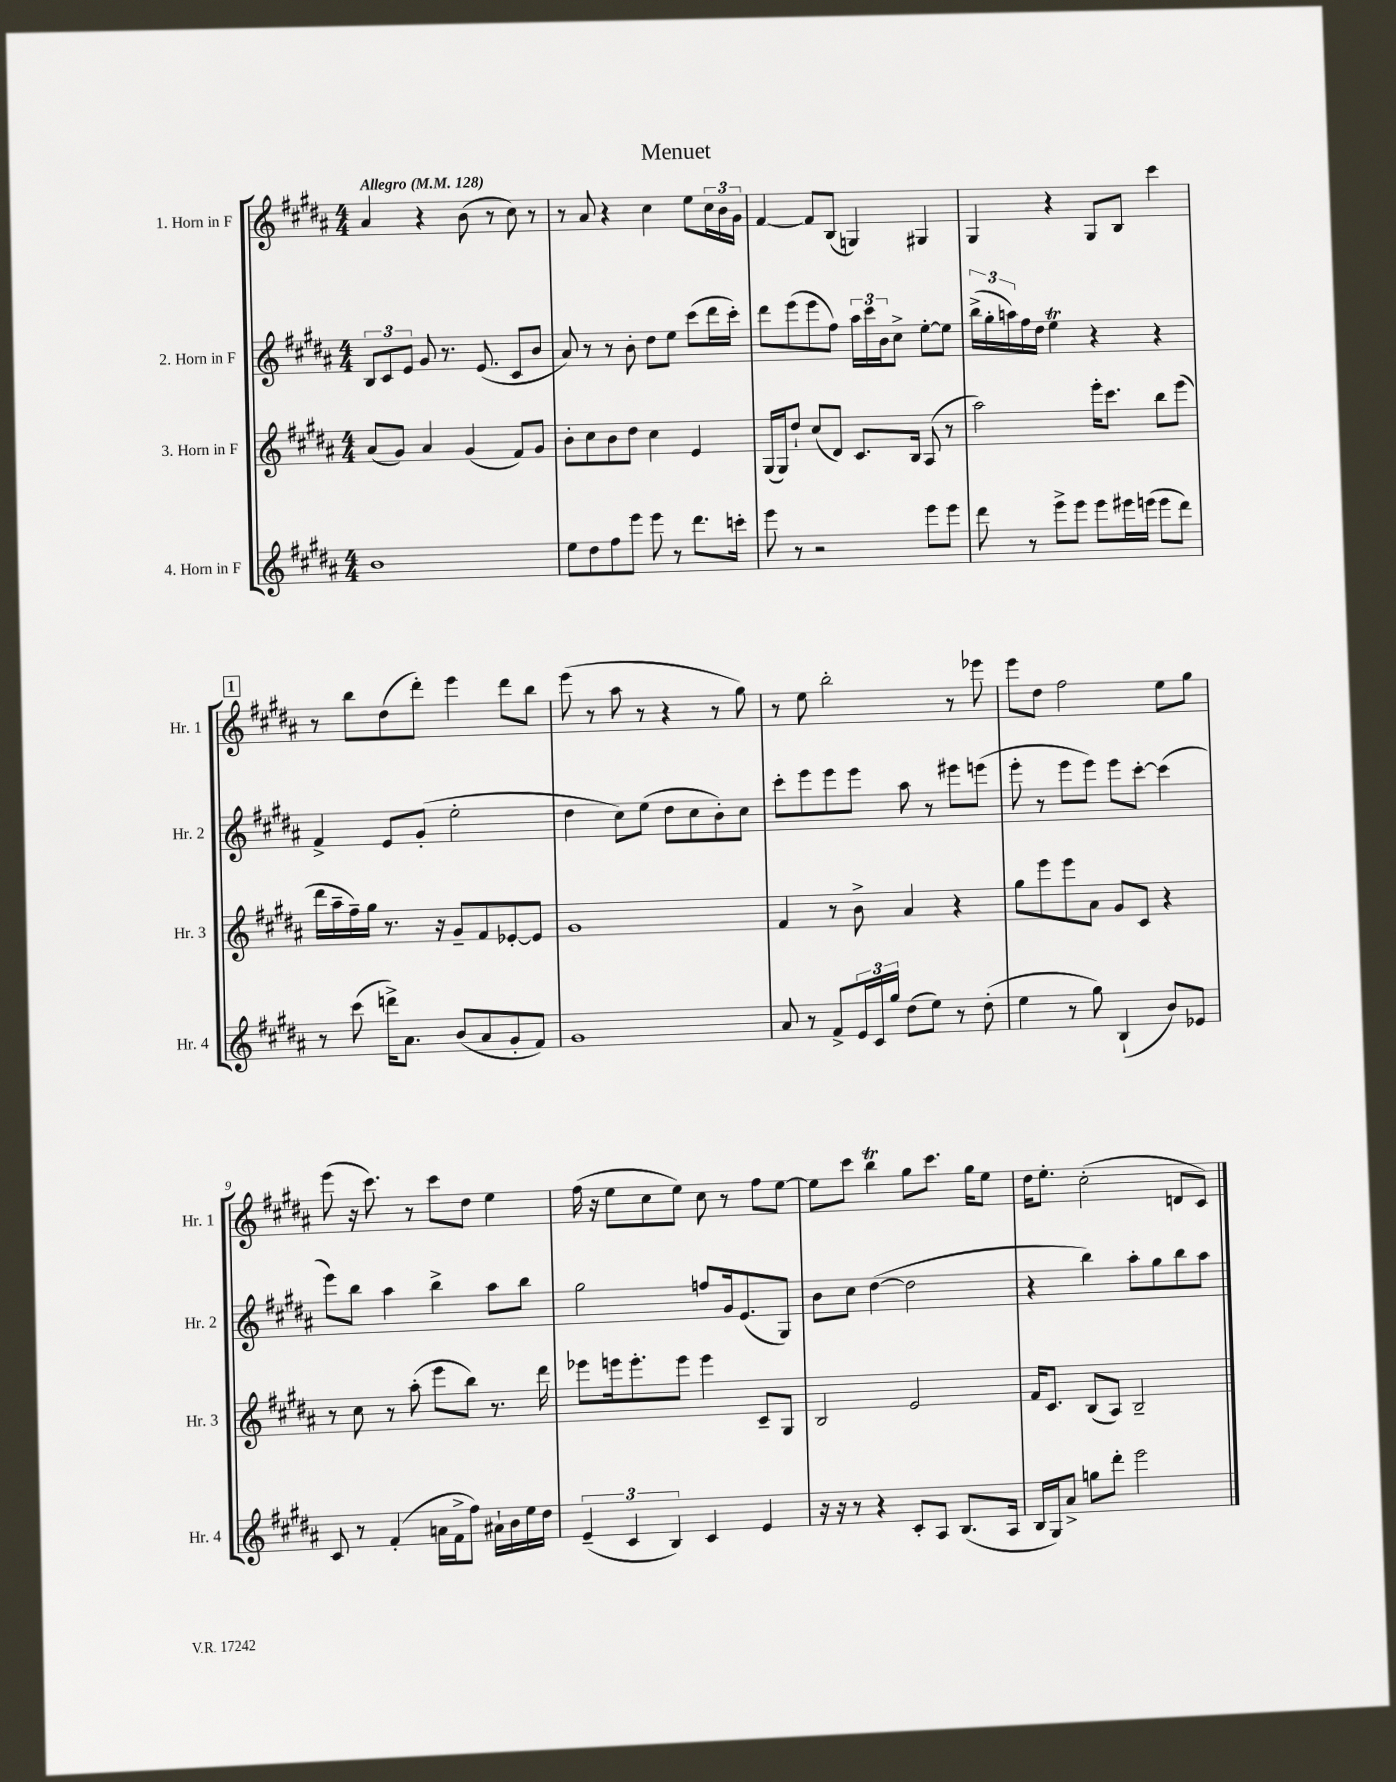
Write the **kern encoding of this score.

**kern	**kern	**kern	**kern
*part4	*part3	*part2	*part1
*staff4	*staff3	*staff2	*staff1
*I"4. Horn in F	*I"3. Horn in F	*I"2. Horn in F	*I"1. Horn in F
*I'Hr. 4	*I'Hr. 3	*I'Hr. 2	*I'Hr. 1
*clefG2	*clefG2	*clefG2	*clefG2
*k[f#c#g#d#a#]	*k[f#c#g#d#a#]	*k[f#c#g#d#a#]	*k[f#c#g#d#a#]
*M4/4	*M4/4	*M4/4	*M4/4
*MM128	*MM128	*MM128	*MM128
=1	=1	=1	=1
!	!	!	!LO:TX:a:B:t=Allegro
1b	(8a#/L	12B/L	4a#/
.	.	12c#/	.
.	8g#/J)	.	.
.	.	12e/J	.
.	4a#/	8g#/	4r
.	.	8.r	.
.	(4g#/	.	(8b\
.	.	(8.e/	.
.	.	.	8r
.	8f#/L)	8c#/L	8cc#\)
.	8g#/J	8b/J	8r
=2	=2	=2	=2
8ee\L	8b'\L	8a#/)	8r
8dd#\	8cc#\	8r	8a#/
8ff#\	8b\	8r	4r
8eee\J	8dd#\J	8b'\	.
8eee\	4cc#\	8dd#\L	4cc#\
8r	.	8ee\J	.
8.ddd#\L	4e/	(8ccc#\L	8ee\L
.	.	16ddd#\L	24cc#\L
.	.	.	24b\
16cccn'\Jk	.	16ccc#'\JJ)	.
.	.	.	24g#\JJ
=3	=3	=3	=3
8eee\	(16G#/LL	8ddd#\L	[4f#/
.	16G#/J)	.	.
8r	8dd#`/J	(8eee\	.
2r	(8cc#/L	8eee\	8f#/L]
.	8d#/J)	8ff#\J)	(8B/J
.	8.c#/L	24aa#\LL	4Gn/)
.	.	24ccc#\	.
.	.	24b\J	.
.	.	8cc#^\J	.
.	16B/Jk	.	.
8eee\L	(8A#/	[8ee'\L	4G#X/
8eee\J	8r	8ee\J]	.
=4	=4	=4	=4
8ddd#\	2aa#\)	(24bb^\LL	4G#/
.	.	24gg#'\	.
.	.	24aan\)	.
8r	.	16ff#\	.
.	.	16dd#\JJ	.
8eee^\L	.	4eeT\	4r
8eee\J	.	.	.
8eee\L	16eee'\KL	4r	8G#/L
.	8.ccc#\J	.	.
16eee#X\L	.	.	8B/J
(16eeen\JJ	.	.	.
8eee\L	8bb\L	4r	4ccc#\
8ddd#\J)	(8eee\J	.	.
!!LO:LB:g=z
!!LO:REH:place=s1:t=1
=5	=5	=5	=5
8r	16ddd#\LL	4f#^/	8r
.	16aa#~\	.	.
(8ccc#\	16ff#~\)	.	8bb\L
.	16gg#\JJ	.	.
16dddn^\KL)	8.r	8e/L	(8dd#\
8.a#\J	.	.	.
.	.	(8g#'/J	8ddd#'\J)
.	16r	.	.
(8b/L	8g#~/L	2ee'\	4eee\
8a#/	8f#/	.	.
8g#'/	[8e-X'/	.	8ddd#\L
8f#/J)	8e-/J]	.	8bb\J
=6	=6	=6	=6
1g#	1g#	4dd#\	(8eee\
.	.	.	8r
.	.	8cc#\L)	8aa#\
.	.	(8ee\J	8r
.	.	8dd#\L	4r
.	.	8cc#\	.
.	.	8b'\)	8r
.	.	8cc#\J	8gg#\)
=7	=7	=7	=7
8a#/	4f#/	8ccc#'\L	8r
8r	.	8eee\	8ee\
8f#^/L	8r	8eee\	2bb'\
24e/L	8b^\	8eee\J	.
24c#/	.	.	.
24gg#/JJ	.	.	.
(8dd#\L	4a#/	8aa#\	.
8ee\J)	.	8r	.
8r	4r	8eee#X\L	8r
(8dd#'\	.	(8eeen\J	8eee-X\
=8	=8	=8	=8
4ee\	8gg#\L	8eee'\	8eee\L
.	8eee\	8r	8dd#\J
8r	8eee\	8eee\L	2ff#\
8gg#\)	8a#\J	8eee\J)	.
(4B`/	8g#/L	8eee\L	.
.	8c#/J	[8ccc#'\J	.
8b/L)	4r	(4ccc#\]	8ee\L
8e-X/J	.	.	8gg#\J
!!LO:LB:g=z
=9	=9	=9	=9
8c#/	8r	8eee\L)	(8eee\
8r	8cc#\	8bb\J	16r
.	.	.	8.ccc#\)
(4f#'/	8r	4aa#\	.
.	(8aa#'\	.	8r
16an\LL	8eee\L	4bb^\	8ccc#\L
16f#^\J	.	.	.
8ff#\J)	8bb\J)	.	8dd#\J
16a#X`\LL	8.r	8aa#\L	4ee\
16b\	.	.	.
16ee\	.	8bb\J	.
16dd#\JJ	16ddd#\	.	.
=10	=10	=10	=10
(6e~/	8eee-X\L	2gg#\	(16ff#\
.	.	.	16r
.	16eeen\k	.	8ee\L
6c#/	.	.	.
.	8.eee'\	.	.
.	.	.	8cc#\
6B/)	.	.	.
.	8eee\J	.	8ee\J)
4c#/	4eee\	8ffn/L	8cc#\
.	.	16g#/k	8r
.	.	(8.e/	.
4e/	8c#~/L	.	8ff#\L
.	8G#/J	8G#/J)	[8ee\J
=11	=11	=11	=11
16r	2B/	8b\L	8ee\L]
16r	.	.	.
8r	.	8cc#\J	8ccc#\J
4r	.	([4dd#\	4bbT\
8c#'/L	2e/	2dd#\]	8gg#\L
8A#/J	.	.	8.ccc#\J
(8.B/L	.	.	.
.	.	.	16gg#\KL
.	.	.	8ee\J
16A#/Jk	.	.	.
=12	=12	=12	=12
16B/LL	16f#/KL	4r	16dd#\KL
16G#/J)	8.c#/J	.	8.ee'\J
8a#^/J	.	.	.
8ggn\L	(8B/L	4bb\)	(2cc#'\
8ddd#'\J	8A#/J)	.	.
2eee\	2B~/	8aa#'\L	.
.	.	8gg#\	.
.	.	8bb\	8dn/L
.	.	8aa#\J	8c#/J)
==	==	==	==
*-	*-	*-	*-
